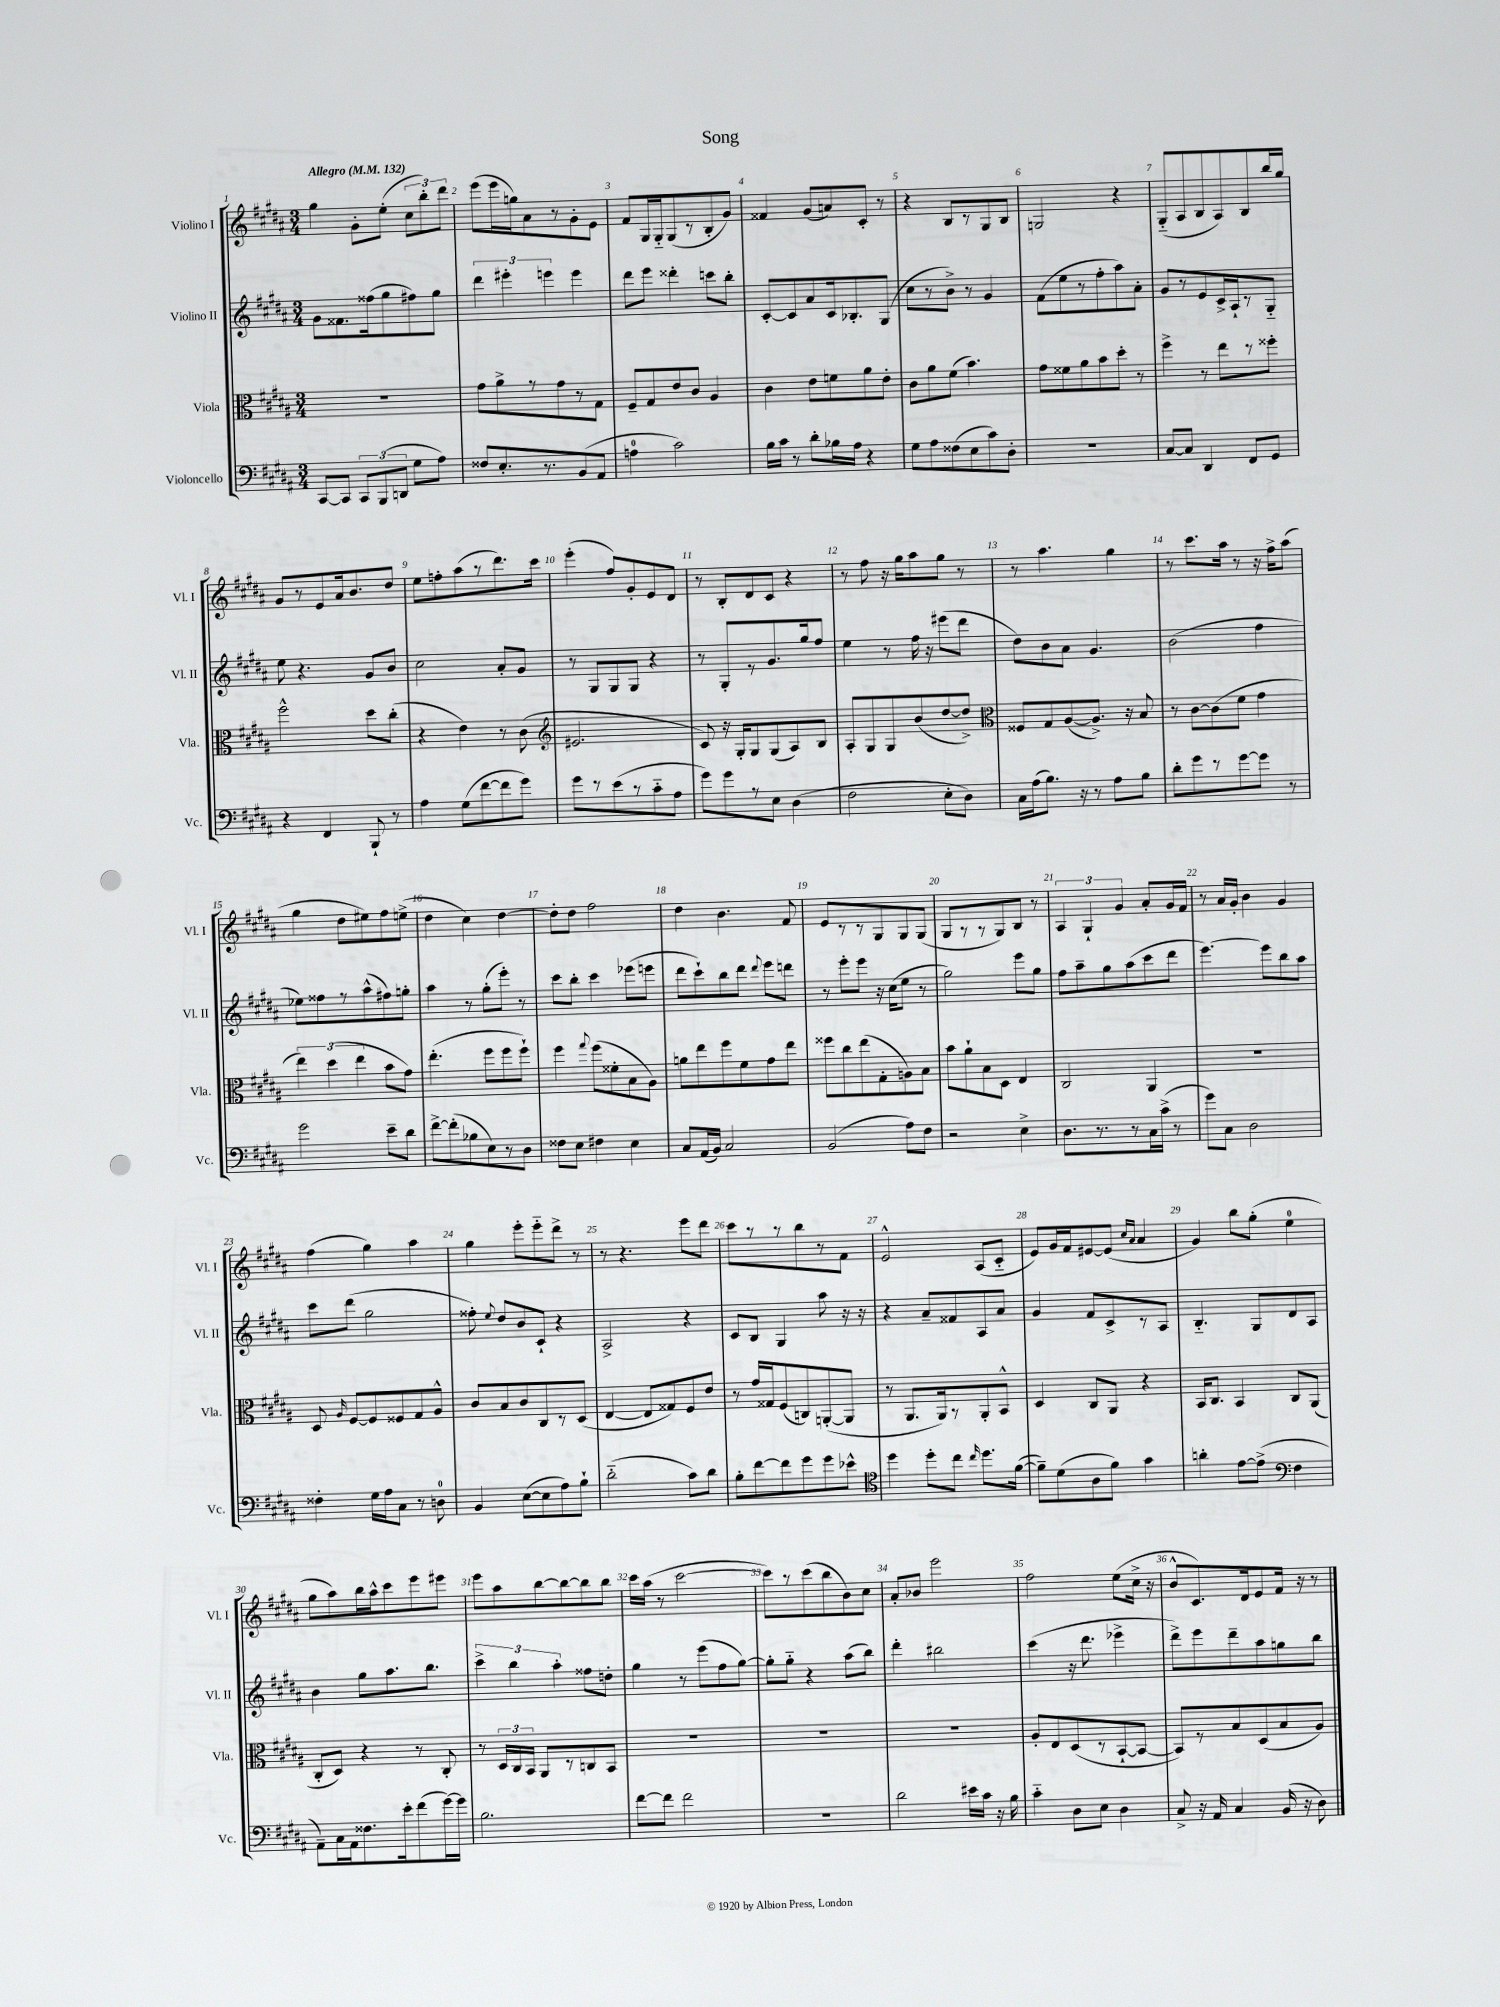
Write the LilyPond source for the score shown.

\header { title = "Song" }
<<
\new StaffGroup <<
\new Staff = "s0" \with { instrumentName = "Violino I" shortInstrumentName = "Vl. I" } {
    \clef treble \key b \major \numericTimeSignature \time 3/4 \tempo "Allegro" 4 = 132
    \autoBeamOff gis''4 gis'8[-. e''8]-.( \tuplet 3/2 { cis''8[ b''8-.) dis'''8] } |
    e'''8[( e'''16 g''16) ais'8 r8 gis'8-. e'8] |
    fis'8[ gis16 gis16-_ gis8( r8 b8-. gis'8]) |
    fisis'4 gis'8[( a'8) cis'8]-. r8 |
    r4 b8[ r8 gis8 b8] |
    g2 r4 |
    gis8[-_( ais8 b8 ais8) b8 b''16 gis''16] |
    gis'8[ r8 e'8 ais'16 b'8. dis''8] |
    e''8[ f''8-. ais''8( r8 dis'''8.) cis'''16] |
    e'''4-.( fis''8[) gis'8-. e'8 dis'8] |
    r8 b8[-. dis'8 cis'8] r4 |
    r8 fis''8 r16 gis''16[ ais''8 gis''8] r8 |
    r8 ais''4. gis''4 |
    r8 cis'''8.[ ais''16] r8 r16 fis''16[-> ais''8]( |
    gis''4 dis''8[ eis''8) fis''8 e''8]->( |
    dis''4 cis''4) dis''4~ |
    dis''8[-. dis''8] fis''2 |
    dis''4 b'4. fis'8 |
    e'8[ r8 r8 gis8 gis8 gis8]( |
    gis8[ r8 r8 gis8) b8] r8 |
    \tuplet 3/2 { ais4 gis4-! gis'4 } ais'8[-. gis'16 fis'16] |
    r8 ais'16[ gis'16]-. b'4 gis'4 |
    fis''4( gis''4) ais''4 |
    gis''4 e'''8[-. e'''8-_ dis'''8]-> r8 |
    r8 r4. e'''8[ dis'''8] |
    cis'''8[ r8 r8 b''8 r8 fis'8] |
    e'2-^ ais8[( cis'8]-_ |
    e'8[) gis'16 fis'16 eis'8~ eis'8]( \grace { cis''16[ ais'16] } ais'4 |
    gis'4) b''8[ gis''8]-.( e''4-0 |
    gis''8[ ais''8) b''16 ais''16-^ cis'''8 e'''8 eis'''8] |
    e'''8[ ais''8 b''8~ b''8~ b''8 b''8] |
    cis'''16[ ais''16]( r8 cis'''2~ |
    cis'''8[) r8 cis'''8( b''8 b'8) cis''8] |
    ais'8[-. bes'8] e'''2 |
    fis''2 e''8[( cis''16]-> r16 |
    b'8[-^ cis'8.) dis'16 e'8 fis'16] r16 r8 \bar "|." |
}
\new Staff = "s1" \with { instrumentName = "Violino II" shortInstrumentName = "Vl. II" } {
    \clef treble \key b \major \numericTimeSignature \time 3/4
    \autoBeamOff gis'8[ fisis'8. fisis''16( gis''8 fis''8) gis''8] |
    \tuplet 3/2 { dis'''4 eis'''4-. e'''4 } e'''4 |
    dis'''8[ e'''8] disis'''4-. c'''8[ b''8]-. |
    cis'8[~-. cis'8 ais'8 cis'16 bes8.-. gis8]( |
    cis''8[ r8 b'8]->) r8 gis'4 |
    fis'8[( e''8 r8 fis''8-. ais''8) ais'8]-. |
    gis'8[ r8 e'8 cis'16-> ais16-! r8 gis8]-_ |
    e''8 r4. gis'8[ b'8] |
    cis''2 ais'8[-. gis'8] |
    r8 gis8[ gis8 gis8] r4 |
    r8 gis8[-. r8 gis'8. gis''16 fis''8] |
    e''4 r8 fis''16 r16 eis'''8[( dis'''8] |
    dis''8[) b'8 ais'8] gis'4. |
    b'2( fis''4 |
    ees''8[) fisis''8 r8 ais''8-^( fis''8) g''8]-. |
    ais''4 r8 gis''8[-.( e'''8]-.) r8 |
    cis'''8[ b''8]-. cis'''4 ees'''8[( e'''8] |
    dis'''8[ cis'''8-!) b''8 dis'''8] \appoggiatura { dis'''8 } e'''8[ d'''8] |
    r8 e'''8[-. e'''8] r16 cis''16[( e''8] r8 |
    gis''2) e'''8[ gis''8] |
    fis''8[ ais''8-- gis''8 ais''8( cis'''8 dis'''8] |
    e'''4.~) e'''8[ b''8 ais''8] |
    cis'''8[ dis'''8]( gis''2 |
    fisis''8-.) \appoggiatura { e''8 } dis''8[ b'8 cis'8]-! r4 |
    ais2-> r4 |
    cis'8[ b8] gis4 ais''8 r16 r16 |
    r4 ais'8[-- fisis'8 ais8 ais'8] |
    gis'4 fis'8[ cis'8-> r8 ais8] |
    b4.-_ gis8[ dis'8 ais8] |
    b'4 gis''8[ ais''8. b''8.] |
    \tuplet 3/2 { cis'''4-> b''4 ais''4-. } fisis''8[ d''8]-. |
    gis''4 r8 e'''8[( fis''8 gis''8]~) |
    gis''8[-. gis''8]-_ r4 ais''8[( b''8]) |
    dis'''4-. bis''2 |
    cis'''4( r16 dis'''8. ees'''4-> |
    dis'''8[->) e'''8 dis'''8-- ais''8 g''8 b''8] \bar "|." |
}
\new Staff = "s2" \with { instrumentName = "Viola" shortInstrumentName = "Vla." } {
    \clef alto \key b \major \numericTimeSignature \time 3/4
    \autoBeamOff R2. |
    gis'8[ ais'8-> r8 gis'8 r8 gis8] |
    fis8[-- gis8 e'8 cis'8] ais4 |
    cis'4 e'8[ f'8 ais'8 e'8]-. |
    cis'8[ ais'8 fis'8]( b'4.) |
    gis'8[ fisis'8 ais'8 b'8 dis''8]-. r8 |
    fis''4-> r8 e''8[ r8 fisis''8]-. |
    fis''2-^ dis''8[ cis''8]-.( |
    r4 e'4) r8 cis'8( |
    \clef treble eis'2. |
    cis'8) r16 gis16[-. gis8 gis8( ais8) b8] |
    ais8[-. gis8 gis8 b'8( dis''8~ dis''8]->) |
    \clef alto fisis8[ gis8 ais8~( ais8.]->) r16 b8 |
    r8 cis'8[~ cis'8( fis'8] gis'4 |
    \tuplet 3/2 { e''4) dis''4( e''4 } b'8[ gis'8]) |
    e''4.-.( fis''8[ fis''8 fis''8]-!) |
    fis''4 \appoggiatura { gis''8 } fis''8[( fisis'8-. b8 ais8]) |
    a'8[ e''8 fis''8 fis'8 gis'8 e''8] |
    fisis''8[ cis''8 e''8( gis8-. a8) b8] |
    b'8[ ais'8-! b8 dis8] e4 |
    cis2 ais,4 |
    R2. |
    dis8 \grace { ais16 } fis8[~ fis8 fisis8 gis8 ais8]-^ |
    cis'8[ b8 cis'8 cis8 r8 dis8]( |
    e4~ e8[ gisis8) fis8 e'8] |
    r8 gis'16[ gisis16 fis8( c8) a,8~-.( a,8] |
    r8 ais,8.[ ais,16) r8 ais,8-. b,8]-^ |
    dis4 cis8[ ais,8] r4 |
    b,16[ cis8.] b,4 cis8[ ais,8]( |
    cis8[-. dis8]) r4 r8 cis8-. |
    r8 \tuplet 3/2 { dis16[ cis16 b,16] } ais,8[ r8 c8 b,8] |
    R2. |
    R2. |
    R2. |
    ais8[-. e8 dis8( r8 b,8~-! b,8]~ |
    b,8[) r8 b8 dis8( b8 ais8]) \bar "|." |
}
\new Staff = "s3" \with { instrumentName = "Violoncello" shortInstrumentName = "Vc." } {
    \clef bass \key b \major \numericTimeSignature \time 3/4
    \autoBeamOff cis,8[~ cis,8] \tuplet 3/2 { cis,8[ b,,8( d,8] } gis8[ ais8]) |
    fisis8[ e8.-. r8. b,8( ais,8] |
    a4-0 cis'2) |
    b16[ cis'16] r8 dis'8[-. bes16 ais16] r4 |
    gis8[ ais8 fisis8( e8 cis'8) dis8]-. |
    R2. |
    cis8[~ cis8] dis,4 fis,8[ gis,8] |
    r4 fis,4 b,,8-! r8 |
    ais4 gis8[( fis'8~ fis'8 gis'8]) |
    gis'8[ r8 e'8( r8 cis'8-_ ais8] |
    gis'8[) gis'8 r8 e8] dis4( |
    fis2 e8[-. dis8]) |
    cis16[ ais16( b8.]) r16 r8 ais8[ b8] |
    dis'8[-. gis'8 r8 gis'8~ gis'8] r8 |
    gis'2 e'8[-- dis'8] |
    fis'8[~-> fis'8-.( bes8 e8) r8 dis8] |
    fisis8[ e8] fis4 e4 |
    cis8[ ais,16( b,16]) cis2 |
    b,2( ais8[) fis8] |
    r2 e4-> |
    dis8.[ r8. r8 cis16 cis'16]->( r8 |
    gis'8[) cis8] dis2 |
    fisis4-. gis16[ ais16 cis8] r8 d8-0 |
    b,4 e8[~( e8 ais8) b8]-! |
    dis'2-_( cis'8[) dis'8] |
    b8[-. fis'8~ fis'8 gis'8 gis'8 ees'8]-^ |
    \clef tenor dis''4 dis''8[-. cis''8] \grace { cis''16 } dis''8.[ fis'16]~( |
    fis'8[--) dis'8( ais8 fis'8]) gis'4 |
    a'4-. e'8[~ e'8]->( \clef bass fis4 |
    ais,8[--) cis16 ais,16 fisis8. e'16-. fis'8( gis'16~) gis'16] |
    b2. |
    fis'8[~ fis'8] fis'2 |
    R2. |
    dis'2 eis'16[ cis'16] r16 b16 |
    cis'4-_ dis8[ e8] dis4 |
    cis8-> r16 ais,16 cis4 b,16( r16 dis8) \bar "|." |
}
>>
>>
\layout { \context { \Score \override BarNumber.break-visibility = ##(#f #t #t) barNumberVisibility = #all-bar-numbers-visible } }
